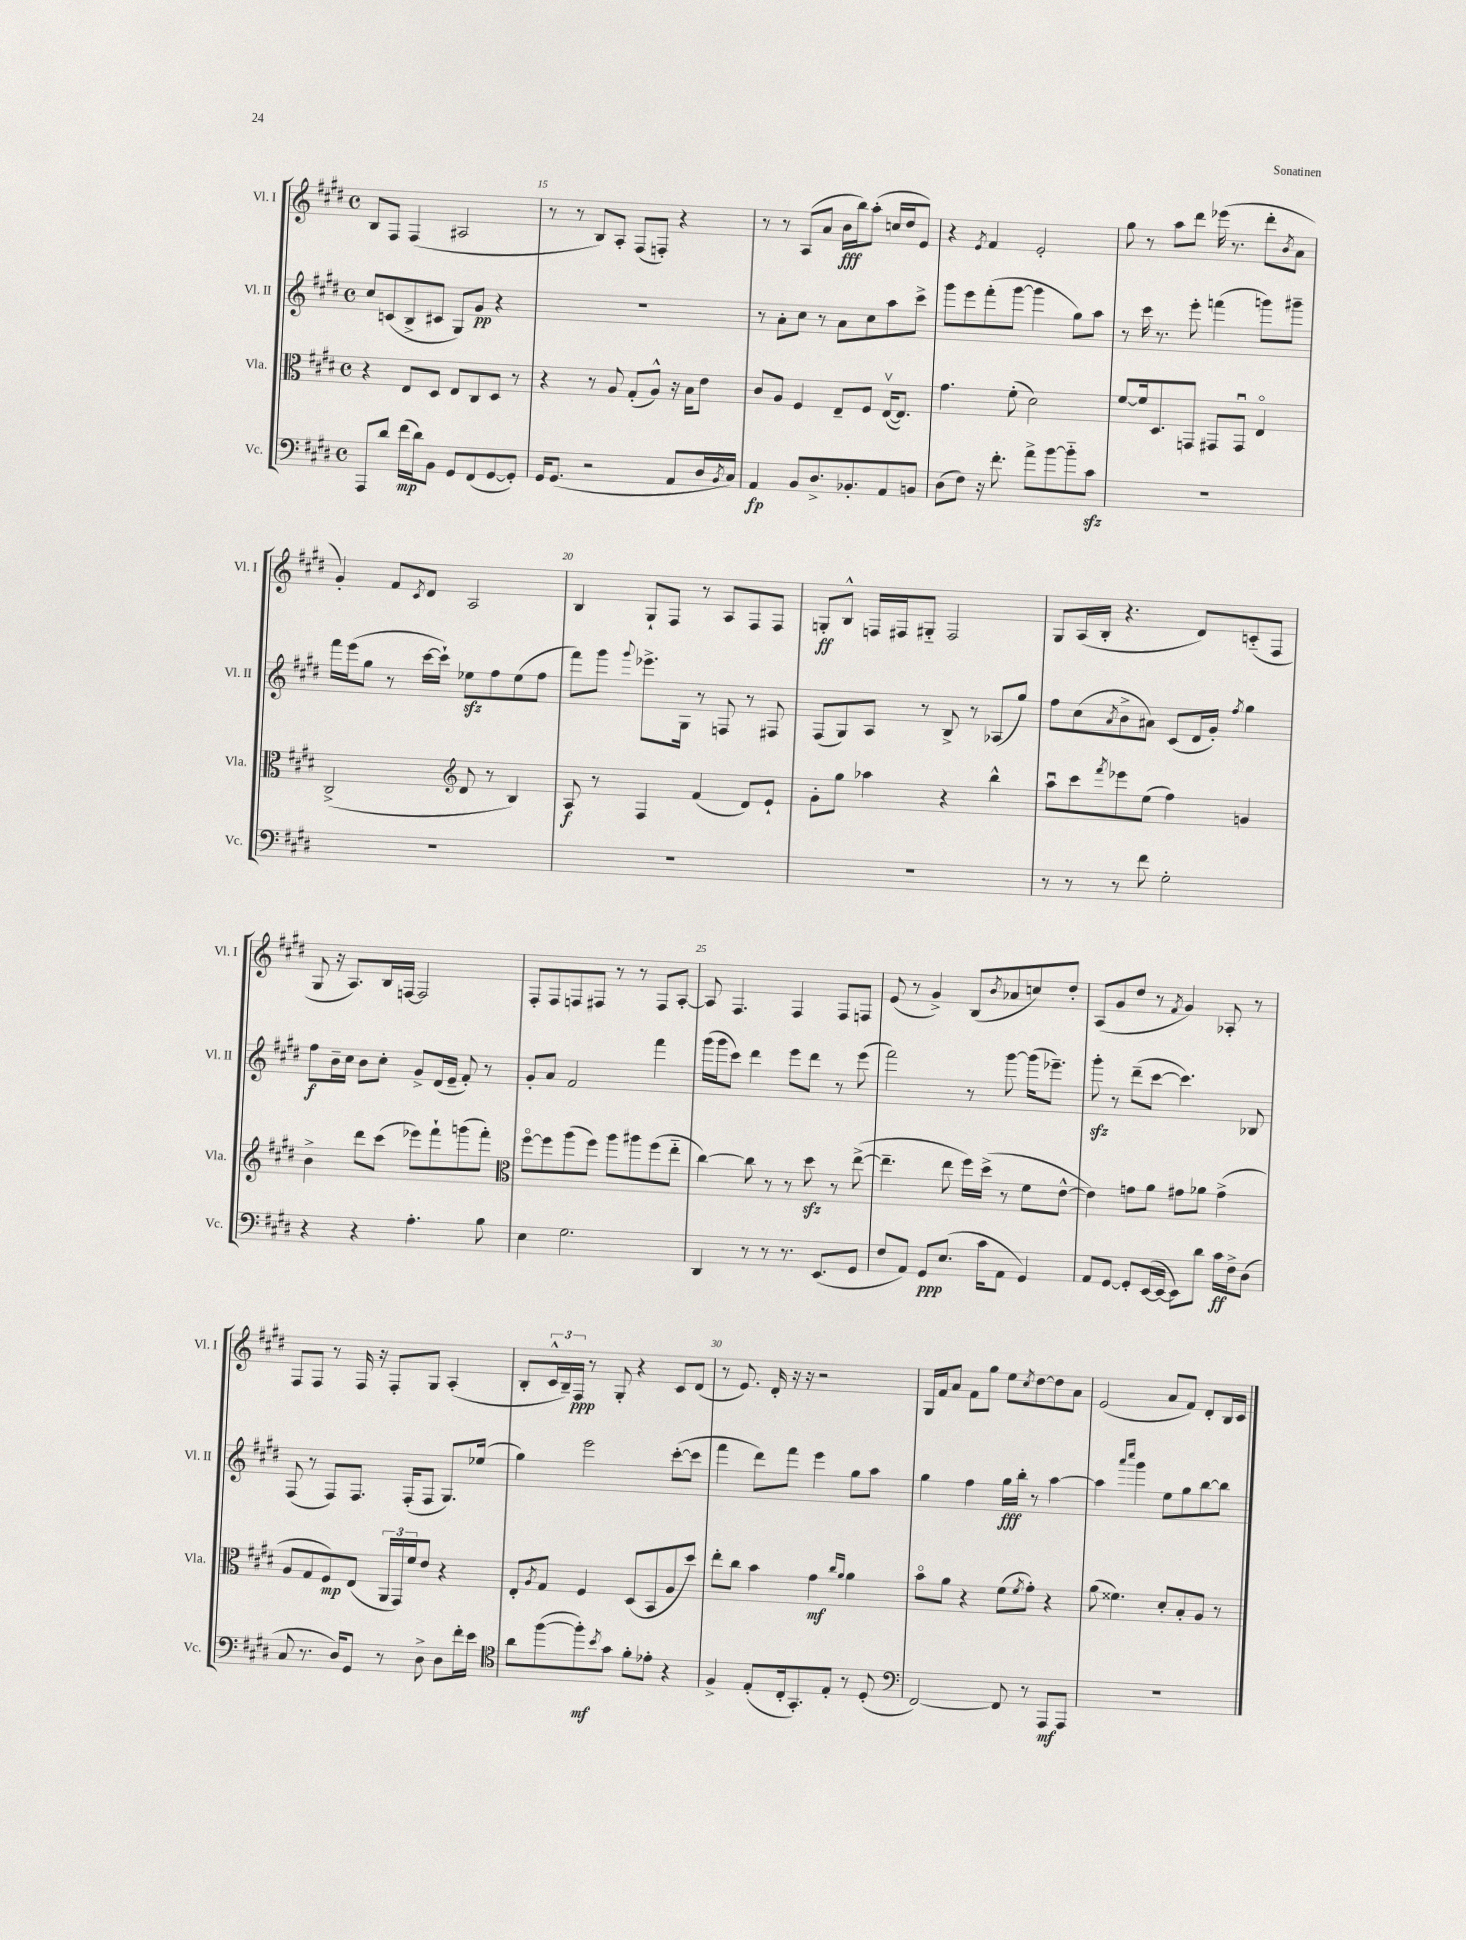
<<
\new StaffGroup <<
\new Staff = "s0" \with { instrumentName = "Vl. I" shortInstrumentName = "Vl. I" } {
    \clef treble \key e \major \defaultTimeSignature \time 4/4
    b8 fis8 fis4( ais2 |
    r8 r8 b8) a8-. fis8( f8-.) r4 |
    r8 r8 a8( a'8 b'16\fff b''16) a''8-.( c''16 dis''16 e'8) |
    r4 \acciaccatura { e'8 } fis'4 e'2-. |
    gis''8 r8 a''8 dis'''8 ees'''16( r8. dis'''8-. \acciaccatura { b'8 } a'8 |
    gis'4-.) fis'8 \acciaccatura { cis'8 } dis'8 a2 |
    b4 gis8-! fis8 r8 a8 fis8 fis8 |
    g8-.\ff b8-^ f16 fis16 gis8-_ fis2 |
    gis8 a16( b16-. r4. dis'8) c'8-_( fis8 |
    gis8 r16 a8.) b16 f16~ f2 |
    fis8-. fis8 f8 fis8 r8 r8 fis8 a8~-. |
    a8 fis4. fis4 fis8 f8 |
    e'8( r8 gis'4->) b8( \acciaccatura { b'8 } aes'8 c''8) dis''8-. |
    a8( gis'8 dis''8 r8 \acciaccatura { fis'8 } gis'4) aes8-. r8 |
    fis8 fis8 r8 fis16 r16 fis8-. gis8 a4-.( |
    b8-. \tuplet 3/2 { cis'16-^ b16--) fis16\ppp } r8 gis8-. r4 cis'8 dis'8( |
    r8 e'8.) dis'16-. r16 r16 r2 |
    gis16 fis'16 a'8 fis'8 gis''8 e''8 \acciaccatura { cis''8 } dis''8~ dis''8 a'8 |
    e'2( a'8 fis'8) dis'8-. b16 cis'16 \bar "|." |
}
\new Staff = "s1" \with { instrumentName = "Vl. II" shortInstrumentName = "Vl. II" } {
    \clef treble \key e \major \defaultTimeSignature \time 4/4
    cis''8 c'8( b8-> cis'8 gis8) gis'8\pp r4 |
    R1 |
    r8 a'8-. cis''8 r8 a'8 cis''8 a''8 cis'''8-> |
    gis'''8 e'''8 fis'''8-.( gis'''8~ gis'''4 gis''8) a''8 |
    r8 cis'''16 r8. e'''8-. f'''4( g'''8) gis'''8-- |
    fis'''16 e'''16( gis''8 r8 cis'''16~ cis'''16-!) ees''8\sfz fis''8 ees''8( fis''8 |
    fis'''8) gis'''8 \appoggiatura { gis'''8 } ees'''8.-> gis16 r8 f8 r8 fis8 |
    fis8( gis8) a8 r8 b8-> r8 aes8( gis''8) |
    fis''8 cis''8( \acciaccatura { a'8 } b'8-> ais'8) cis'8( dis'16 gis'16-.) \acciaccatura { fis''8 } gis''4 |
    fis''8\f b'16-- cis''16 b'8 cis''8-. gis'8-> dis'16( e'16-- fis'8-.) r8 |
    gis'8-. a'8 fis'2 fis'''4 |
    gis'''16( gis'''16 cis'''8) dis'''4 e'''8 dis'''8 r8 e'''8( |
    fis'''2) r8 gis'''8~ gis'''16( ees'''8.--) |
    gis'''8-.\sfz r8 dis'''8--( cis'''8~ cis'''4.) bes8 |
    fis8( r8 fis8) fis8. fis16-.( fis8 gis8.) ees''16( |
    gis''4) e'''2 cis'''8~-.( cis'''8 |
    fis'''4 dis'''8) fis'''8 e'''4 gis''8 a''8 |
    gis''4 fis''4 gis''16\fff b''16-. r8 a''4~ |
    a''4 \grace { a'''16 cis''''16 } gis'''4 e''8 gis''8 b''8~ b''8 \bar "|." |
}
\new Staff = "s2" \with { instrumentName = "Vla." shortInstrumentName = "Vla." } {
    \clef alto \key e \major \defaultTimeSignature \time 4/4
    r4 e8 dis8 e8 cis8 dis8 r8 |
    r4 r8 a8 gis8-.( a8-^) r16 b16 e'8 |
    cis'8 a8 fis4 e8-- fis8 e16~\upbow( e8.) |
    gis'4. fis'8-.( dis'2) |
    fis'8~ fis'16 dis8. g,8 gis,8 gis,8\downbow e4\flageolet |
    cis2->( \clef treble dis'8 r8 b4) |
    a8\f r8 fis4 fis'4( dis'8) e'8-! |
    gis'8-. gis''8 aes''4 r4 b''4-^ |
    a''8\downbow cis'''8 \acciaccatura { fis'''8 } ees'''8 e''8( fis''4) g'4 |
    b'4-> dis'''8 cis'''8( ees'''8) fis'''8-! g'''8( fis'''8-.) |
    \clef alto fis''8~\flageolet fis''8 a''8( fis''8) a''8 ais''8 fis''8( e''8-_ |
    cis''4~) cis''8 r8 r8 dis''8\sfz r8 e''8~->( |
    e''4.-- e''8 fis''16) dis''16->( r8 fis'8 e'8~-^ |
    e'4) g'8 a'8 gis'8 aes'8 gis'4->( |
    a8 gis8 fis8\mp) e8( \tuplet 3/2 { a,16 gis,16) fis'16 } e'8 r4 |
    e8-. \acciaccatura { a8 } gis8 fis4 dis8( b,8 a8 dis''8) |
    e''8-. cis''8 b'4 gis'4\mf \grace { cis''16 a'16 } a'4 |
    b'8\flageolet a'8 r4 fis'8( \acciaccatura { fis'8 } gis'8-.) r4 |
    a'8( fisis'4.) dis'8-. b8-. a8 r8 \bar "|." |
}
\new Staff = "s3" \with { instrumentName = "Vc." shortInstrumentName = "Vc." } {
    \clef bass \key e \major \defaultTimeSignature \time 4/4
    a,,8 dis'8 fis'16\mp( dis'16) b,8 gis,8 fis,8( gis,8~ gis,8-.) |
    gis,16 gis,8.( r2 a,8 dis16 \acciaccatura { b,8 } cis16) |
    a,4\fp b,8 dis8.-> bes,8.-. a,8 b,8 |
    dis8( fis8) r16 fis'8.-. a'8-> b'8~ b'8-_ cis'8\sfz |
    R1 |
    R1 |
    R1 |
    R1 |
    r8 r8 r8 fis'8 gis2-. |
    r4 r4 a4.-. b8 |
    e4 gis2. |
    dis,4 r8 r8 r8. e,8.( gis,8 |
    fis8 a,8) gis,8\ppp e8.( cis'16 a,8 gis,4) |
    a,8 gis,8~ gis,8-. e,16~( e,16~ e,8) dis'8 cis'16\ff fis16-> dis8( |
    cis8 r8. dis16) gis,8 r8 dis8-> dis8 fis'16-. e'16 |
    \clef tenor a'8 fis''8~( fis''8-.\mf) \acciaccatura { b'8 } gis'8 fis'8-. ees'8-. r4 |
    fis4-> e8-.( cis16-. gis,8.-.) e8-. r8 dis8-.( |
    \clef bass fis,2~) fis,8 r8 a,,8\mf a,,8 |
    R1 \bar "|." |
}
>>
>>
\layout { \context { \Score currentBarNumber = #14 \override BarNumber.break-visibility = ##(#f #t #t) barNumberVisibility = #(every-nth-bar-number-visible 5) } }
